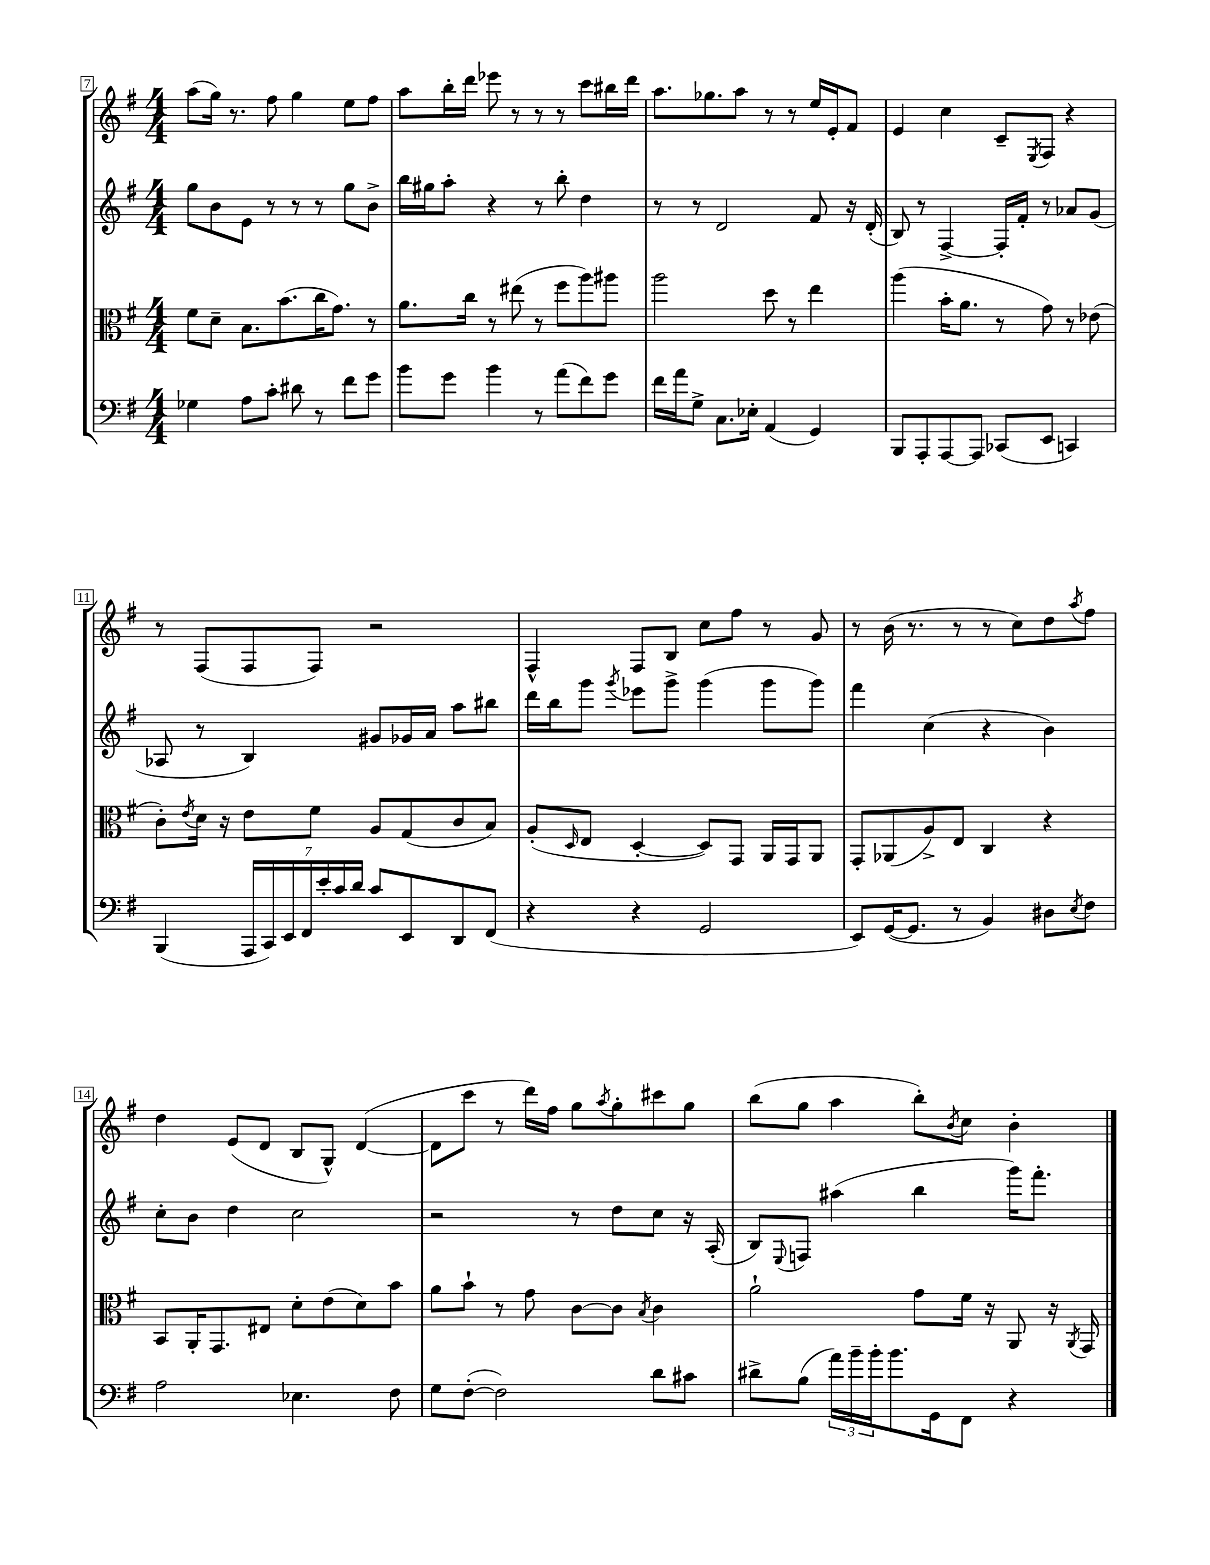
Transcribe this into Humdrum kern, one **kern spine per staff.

**kern	**kern	**kern	**kern
*staff4	*staff3	*staff2	*staff1
*clefF4	*clefC3	*clefG2	*clefG2
*k[f#]	*k[f#]	*k[f#]	*k[f#]
*M4/4	*M4/4	*M4/4	*M4/4
4G-	8f#	8gg	(8aa
.	8d~	8b	16gg)
.	.	.	8.r
8A	8.B	8e	.
8c'	.	8r	8ff#
.	(8.b	.	.
8d#	.	8r	4gg
8r	16cc	8r	.
.	8.g)	.	.
8f#	.	8gg	8ee
8g	8r	8b^	8ff#
=	=	=	=
8b	8.a	16bb	8aa
.	.	16gg#	.
8g	.	8aa'	16bb'
.	16cc	.	16ddd
4b	8r	4r	8eee-
.	(8ee#	.	8r
8r	8r	8r	8r
(8a	8ff#	8bb'	8r
8f#)	8aa)	4dd	8ccc
8g	8aa#	.	16bb#
.	.	.	16ddd
=	=	=	=
16f#	2aa	8r	8.aa
16a	.	.	.
8G^	.	8r	.
.	.	.	8.gg-
8.C	.	2d	.
.	.	.	8aa
16E-'	.	.	.
(4AA	8dd	.	8r
.	8r	.	8r
4GG)	4ee	8f#	16ee
.	.	.	16e'
.	.	16r	8f#
.	.	(16d'	.
=	=	=	=
8BBB	(4aa	8B)	4e
8AAA'	.	8r	.
[8AAA	16b'	[4F#^	4cc
.	8.a	.	.
8AAA]	.	.	.
(8CC-	8r	16F#']	8c~
.	.	16f#'	.
.	.	.	8qE
8EE	8g)	8r	8F#
4CC)	8r	8a-	4r
.	(8e-	(8g	.
=	=	=	=
(4BBB	8c')	8A-	8r
.	8qe	.	.
.	16d	8r	(8F#
.	16r	.	.
28AAA	8e	4B)	8F#
28CC)	.	.	.
28EE	.	.	.
28FF#	.	.	.
.	8f#	.	8F#)
28e'	.	.	.
28c	.	.	.
28d	.	.	.
8c	8A	8g#	2r
8EE	(8G	16g-	.
.	.	16a	.
8DD	8c	8aa	.
(8FF#	8B)	8bb#	.
=	=	=	=
4r	(8A'	16ddd	4F#^^
.	.	16bb	.
.	16qqD	.	.
.	8E	8ggg	.
.	.	8qggg	.
4r	[4D'	8eee-	8F#
.	.	8ggg^	8B
2GG	8D])	(4ggg	8cc
.	8GG	.	8ff#
.	16AA	8ggg	8r
.	16GG	.	.
.	8AA	8ggg)	8g
=	=	=	=
8EE)	8GG'	4fff#	8r
([16GG	(8AA-	.	(16b
8.GG]	.	.	8.r
.	8A^)	(4cc	.
8r	8E	.	8r
4BB)	4C	4r	8r
.	.	.	8cc)
8D#	4r	4b)	8dd
8qE	.	.	8qaa
8F#	.	.	8ff#
=	=	=	=
2A	8BB	8cc'	4dd
.	16AA'	8b	.
.	8.GG	.	.
.	.	4dd	(8e
.	8E#	.	8d
4.E-	8d'	2cc	8B
.	(8e	.	8G^^)
.	8d)	.	([4d
8F#	8b	.	.
=	=	=	=
8G	8a	2r	8d]
([8F#'	8b`	.	8ccc
2F#])	8r	.	8r
.	8g	.	16ddd)
.	.	.	16ff#
.	[8c	8r	8gg
.	.	.	8qaa
.	8c]	8dd	8gg'
.	8qB	.	.
8d	4c	8cc	8ccc#
8c#	.	16r	8gg
.	.	(16A'	.
=	=	=	=
8d#^	2a`	8B)	(8bb
.	.	8qqE	.
(8B	.	8F	8gg
24a)	.	(4aa#	4aa
24b~	.	.	.
24b'	.	.	.
8.b	.	.	.
.	8g	4bb	8bb')
16GG	.	.	.
.	.	.	8qb
8FF#	16f#	.	8cc
.	16r	.	.
4r	8AA	16ggg)	4b'
.	.	8.fff#'	.
.	16r	.	.
.	8qAA	.	.
.	16GG	.	.
==	==	==	==
*-	*-	*-	*-
